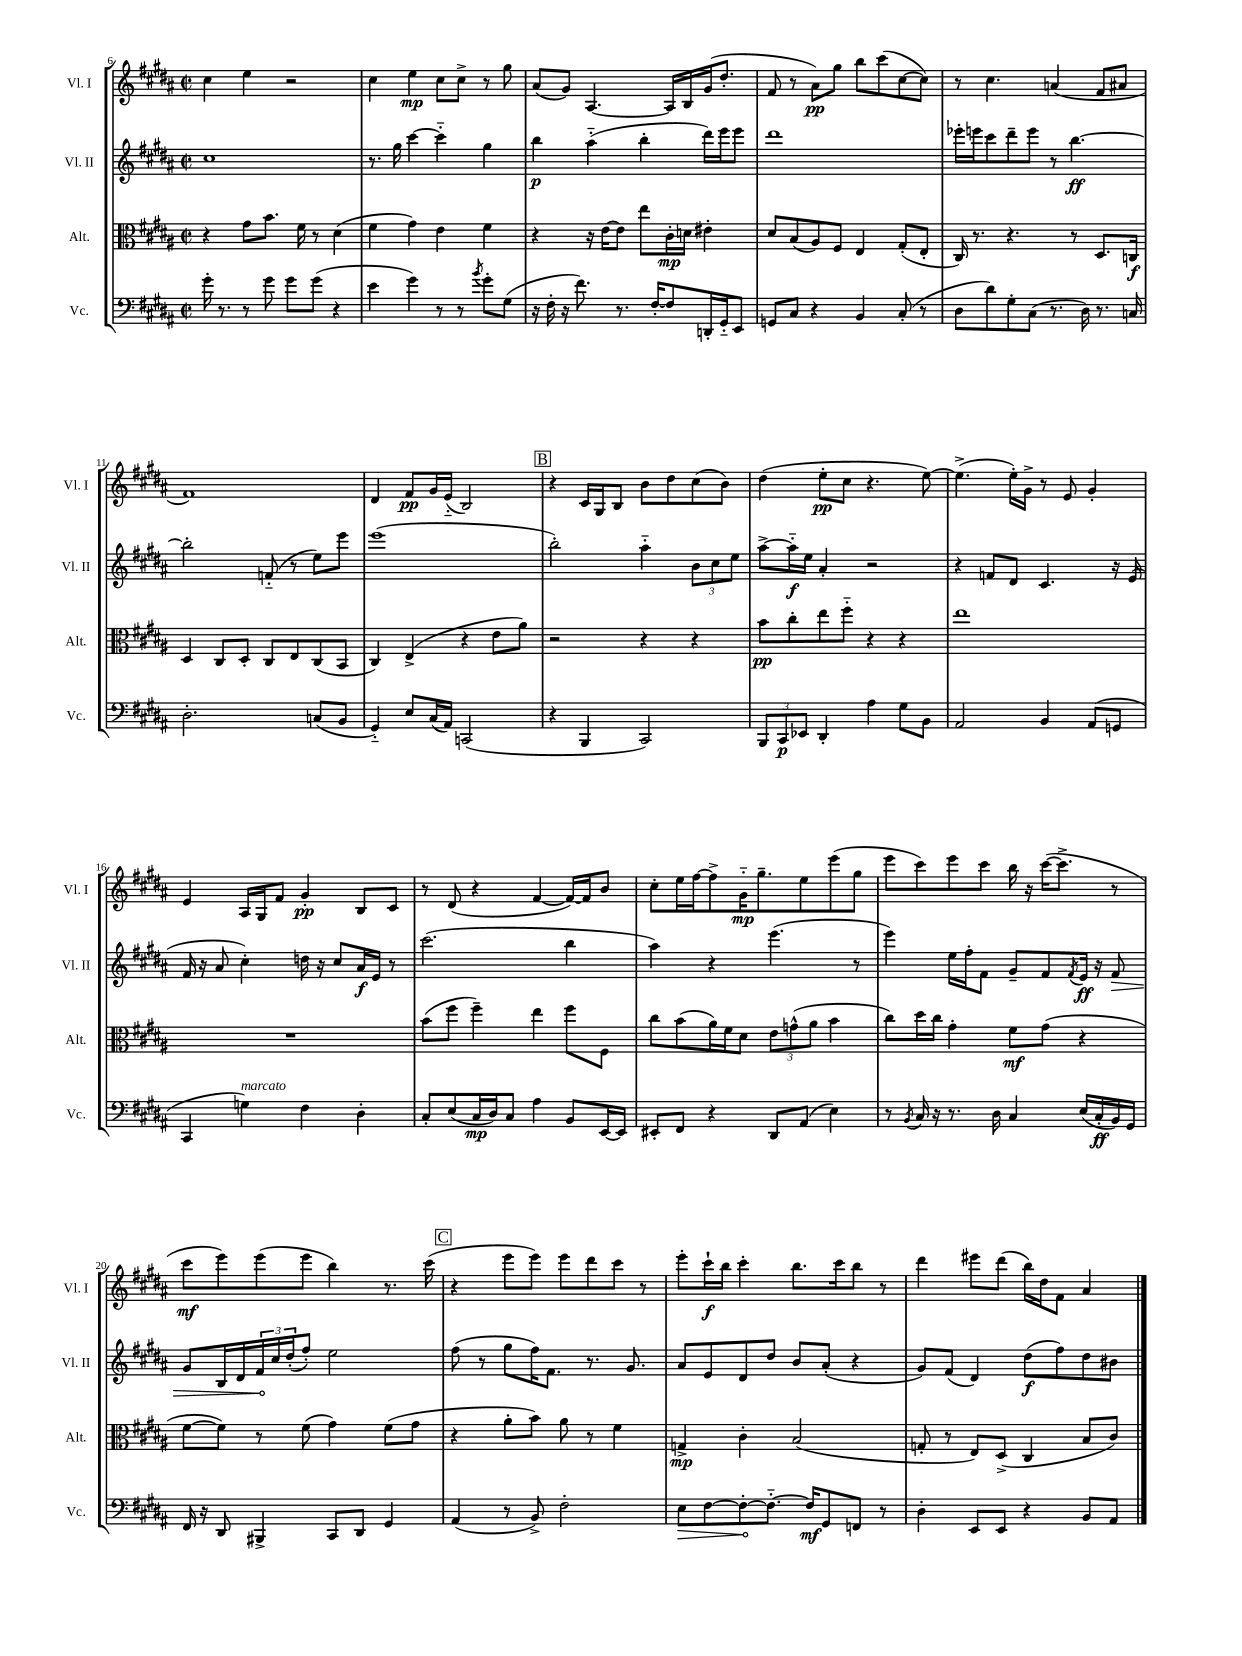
<<
\new StaffGroup <<
\new Staff = "s0" \with { instrumentName = "Vl. I" shortInstrumentName = "Vl. I" } {
    \clef treble \key b \major \defaultTimeSignature \time 2/2
    cis''4 e''4 r2 |
    cis''4 e''4\mp cis''8 cis''8-> r8 gis''8 |
    ais'8( gis'8) ais4.~ ais16 b16 gis'16( dis''8.-. |
    fis'8 r8 ais'8\pp) gis''8 b''8 cis'''8( cis''8~ cis''8) |
    r8 cis''4. a'4( fis'8 ais'8 |
    fis'1) |
    dis'4 fis'8\pp gis'16 e'16-_( b2) |
    \mark \markup { \box "B" } r4 cis'16 gis16 b8 b'8 dis''8 cis''8( b'8) |
    dis''4( e''8-.\pp cis''8 r4. e''8~) |
    e''4.->( e''16-.) gis'16-> r8 e'8 gis'4-. |
    e'4 ais16 gis16 fis'8 gis'4-.\pp b8 cis'8 |
    r8 dis'8( r4 fis'4~ fis'16~) fis'16 b'8 |
    cis''8-. e''16 fis''16~ fis''8-> gis'16-_\mp gis''8.-- e''8 e'''8( gis''8 |
    e'''8 cis'''8) e'''8 cis'''8 b''16 r16 cis'''16~( cis'''8.-> r8 |
    cis'''8\mf e'''8) e'''8( e'''8 b''4) r8. cis'''16( |
    \mark \markup { \box "C" } r4 e'''8 e'''8) e'''8 dis'''8 cis'''8 r8 |
    e'''8-. cis'''16-!\f b''16 cis'''4-. b''8. cis'''16 b''8 r8 |
    dis'''4 eis'''8 dis'''8( b''16) dis''16 fis'8 ais'4 \bar "|." |
}
\new Staff = "s1" \with { instrumentName = "Vl. II" shortInstrumentName = "Vl. II" } {
    \clef treble \key b \major \defaultTimeSignature \time 2/2
    cis''1 |
    r8. gis''16 cis'''4~ cis'''4-_ gis''4 |
    b''4\p ais''4-_( b''4-. dis'''16) e'''16 e'''8 |
    dis'''1 |
    ees'''16-. e'''16 cis'''8 dis'''8-- e'''8 r8 b''4.~\ff |
    b''2-. f'8-_( r8 e''8) e'''8 |
    e'''1( |
    \mark \markup { \box "B" } b''2-.) ais''4-_ \tuplet 3/2 { b'8 cis''8 e''8 } |
    ais''8~-> ais''16-_\f e''16 ais'4-. r2 |
    r4 f'8 dis'8 cis'4. r16 e'16( |
    fis'16 r16 ais'8 cis''4-.) d''16 r16 cis''8 ais'16\f e'16 r8 |
    cis'''2.( b''4 |
    ais''4) r4 e'''4.( r8 |
    e'''4) e''16 fis''16-. fis'8 gis'8-- fis'8 \acciaccatura { fis'8 } e'16\ff r16 \once \override Hairpin.circled-tip = ##t fis'8\> |
    gis'8 b16 dis'16 \tuplet 3/2 { fis'16\! cis''16 dis''16-.( } fis''8-.) e''2 |
    \mark \markup { \box "C" } fis''8( r8 gis''8 fis''16) fis'8. r8. gis'8. |
    ais'8 e'8 dis'8 dis''8 b'8 ais'8-.( r4 |
    gis'8) fis'8( dis'4) dis''8\f( fis''8) dis''8 bis'8 \bar "|." |
}
\new Staff = "s2" \with { instrumentName = "Alt." shortInstrumentName = "Alt." } {
    \clef alto \key b \major \defaultTimeSignature \time 2/2
    r4 gis'8 b'8. fis'16 r8 dis'4( |
    fis'4 gis'4) e'4 fis'4 |
    r4 r16 e'16~ e'8 e''8 cis'16-.\mp d'16 eis'4-. |
    dis'8 b8( ais8) fis8 e4 gis8-.( e8-. |
    cis16) r8. r4. r8 dis8. c16\f |
    dis4 cis8 dis8-. cis8 e8 cis8( b,8 |
    cis4) e4->( r4 e'8 ais'8) |
    \mark \markup { \box "B" } r2 r4 r4 |
    b'8\pp cis''8-. e''8 fis''8-_ r4 r4 |
    e''1 |
    R1 |
    b'8( fis''8 fis''4--) e''4 fis''8 fis8 |
    cis''8 b'8( ais'16) fis'16 dis'8 \tuplet 3/2 { e'8 g'8-^( ais'8 } b'4 |
    cis''8) dis''16 cis''16 gis'4-. fis'8\mf gis'8( r4 |
    fis'8~ fis'8) r8 fis'8( gis'4) fis'8( gis'8 |
    \mark \markup { \box "C" } r4 ais'8-. b'8) ais'8 r8 fis'4 |
    g4->\mp cis'4-. b2( |
    g8-. r8 e8) dis8->( cis4 b8 cis'8) \bar "|." |
}
\new Staff = "s3" \with { instrumentName = "Vc." shortInstrumentName = "Vc." } {
    \clef bass \key b \major \defaultTimeSignature \time 2/2
    gis'16-. r8. r8 gis'8 gis'8 gis'8( r4 |
    e'4 gis'4) r8 r8 \acciaccatura { b'8 } gis'8-. gis8( |
    r16 fis16-. r16 fis'8.) r8. fis16~-. fis8 d,16-. gis,16-_ e,8 |
    g,8 cis8 r4 b,4 cis8-.( r8 |
    dis8 dis'8) gis8-. cis8( r8. dis16) r8. c16 |
    dis2.-. c8( b,8 |
    gis,4-_) e8 cis16( ais,16) c,2( |
    \mark \markup { \box "B" } r4 b,,4 cis,2) |
    \tuplet 3/2 { b,,8 cis,8\p ees,8 } dis,4-. ais4 gis8 b,8 |
    ais,2 b,4 ais,8( g,8 |
    cis,4 g4^\markup { \italic "marcato" }) fis4 dis4-. |
    cis8-. e8( cis16\mp dis16) cis8 ais4 b,8 e,16~ e,16 |
    eis,8-. fis,8 r4 dis,8 ais,8( e4) |
    r8 \acciaccatura { b,8 } cis16 r16 r8. dis16 cis4 e16( cis16-.\ff b,16) gis,16 |
    fis,16 r16 dis,8 bis,,4-> cis,8 dis,8 gis,4 |
    \mark \markup { \box "C" } ais,4( r8 b,8->) fis2-. |
    \once \override Hairpin.circled-tip = ##t e8\> fis8~ fis8~-.\! fis8.~-_ fis16\mf gis,8 f,8 r8 |
    dis4-. e,8 e,8 r4 b,8 ais,8 \bar "|." |
}
>>
>>
\layout { \context { \Score currentBarNumber = #6 } }
